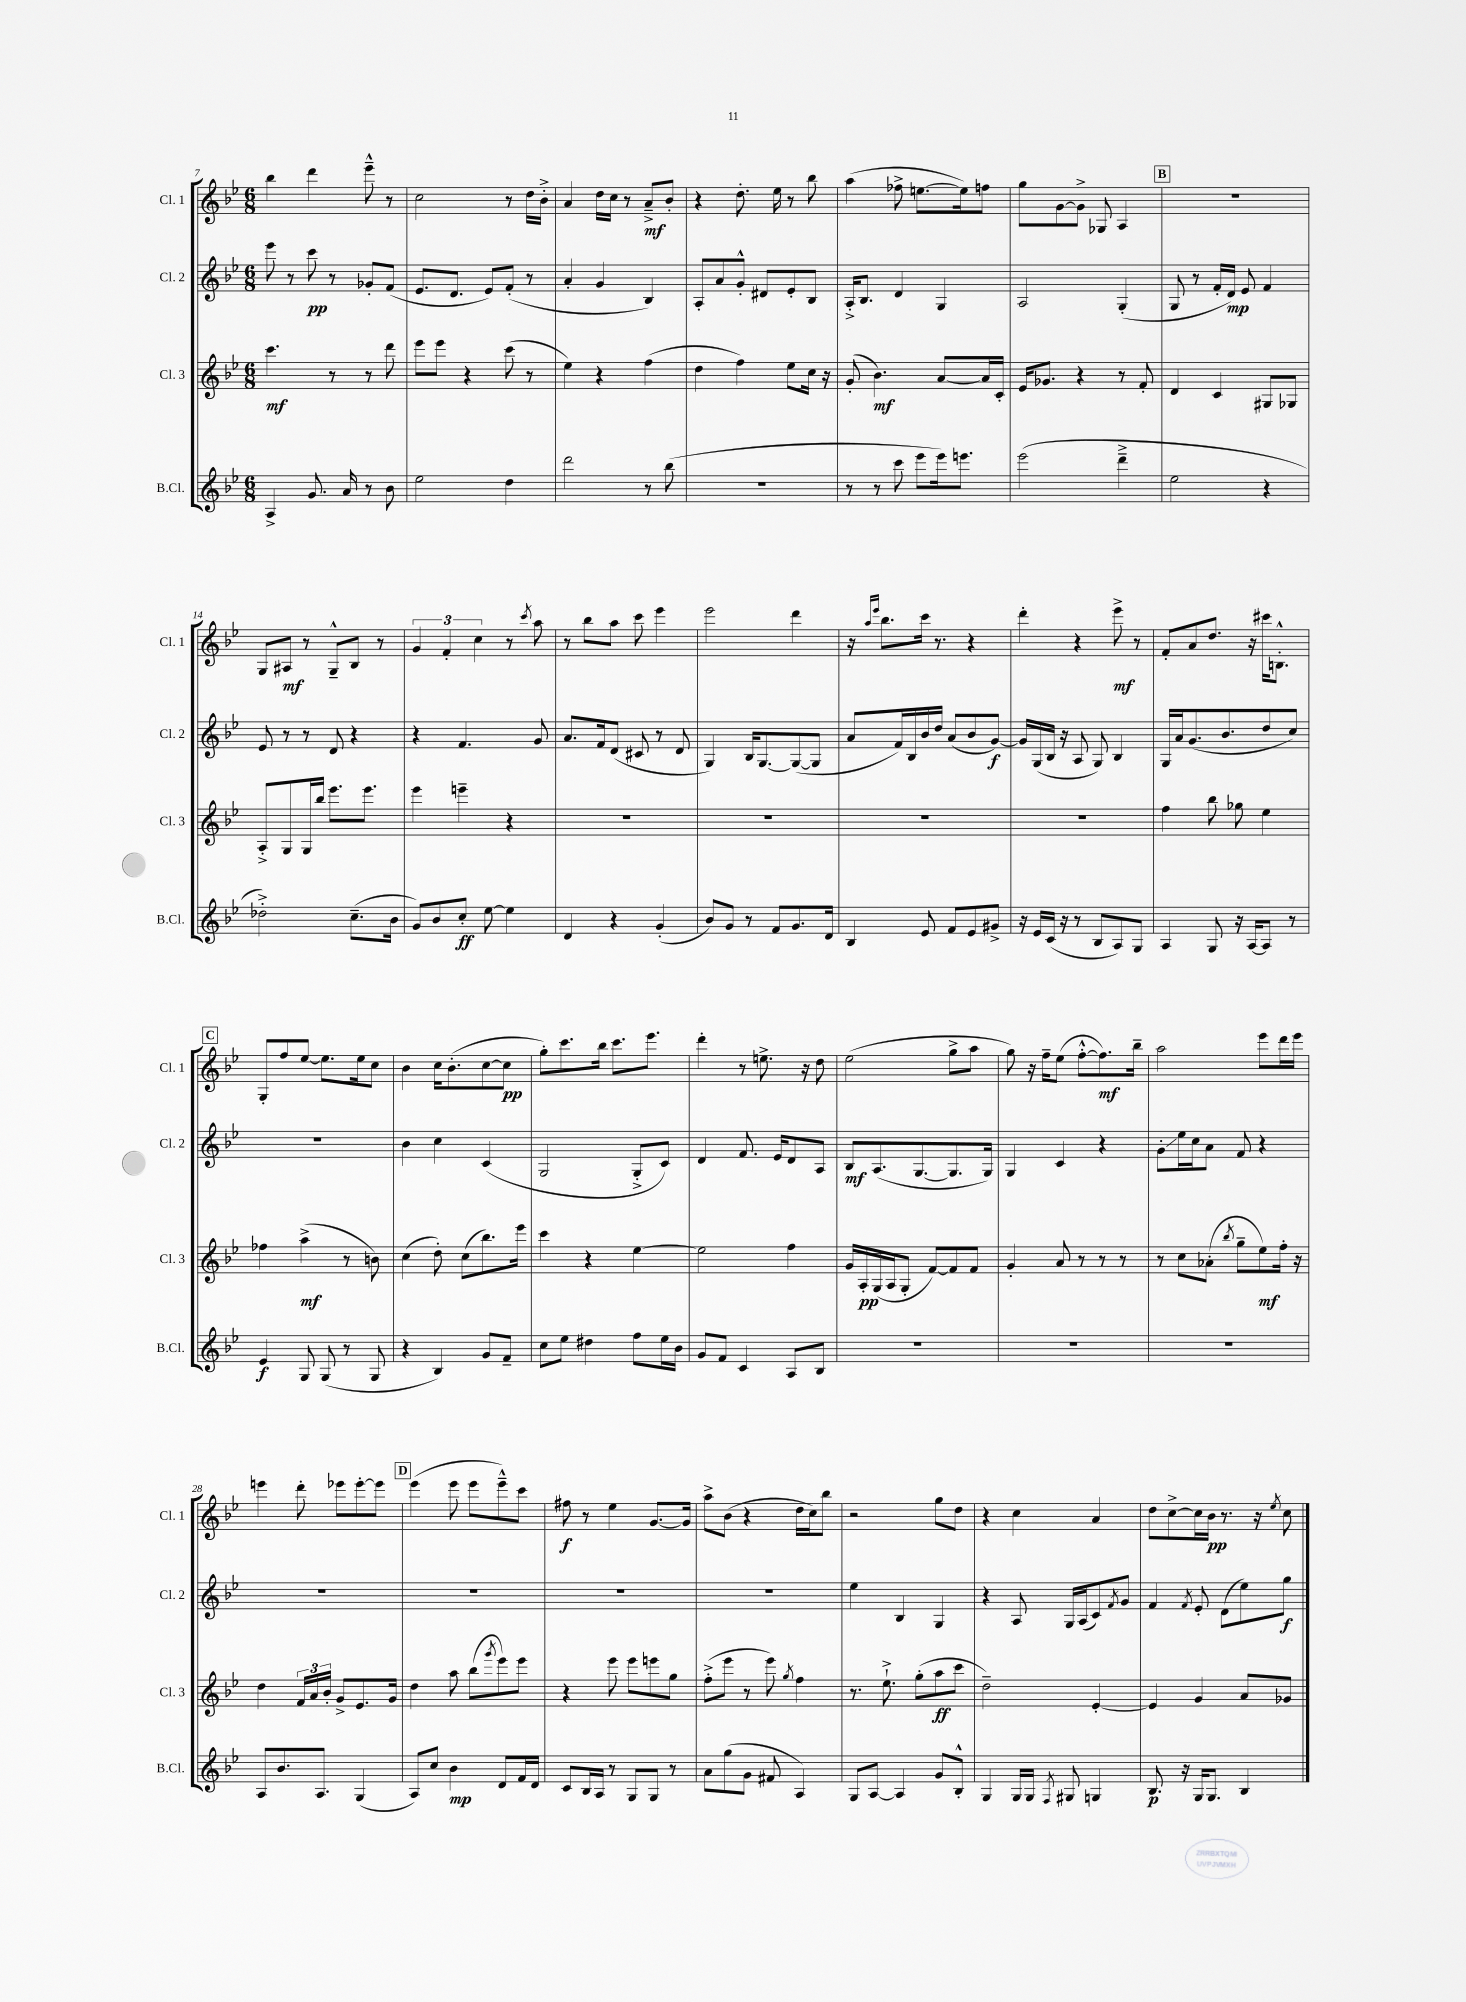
<<
\new StaffGroup <<
\new Staff = "s0" \with { instrumentName = "Cl. 1" shortInstrumentName = "Cl. 1" } {
    \clef treble \key bes \major \numericTimeSignature \time 6/8
    bes''4 d'''4 ees'''8---^ r8 |
    c''2 r8 d''16 bes'16-.-> |
    a'4 d''16 c''16 r8 a'8--->\mf bes'8-. |
    r4 d''8.-. ees''16 r8 bes''8 |
    a''4( fes''8-> e''8.~ e''16) f''8 |
    g''8 g'8~ g'8-> ges8 a4 |
    \mark \markup { \box "B" } R2. |
    g8 ais8\mf r8 g8---^ bes8 r8 |
    \tuplet 3/2 { g'4 f'4-. c''4 } r8 \acciaccatura { c'''8 } a''8 |
    r8 bes''8 a''8 c'''8 ees'''4 |
    ees'''2 d'''4 |
    r16 \grace { a''16 ees'''16 } bes''8. c'''16 r8. r4 |
    d'''4-. r4 ees'''8->\mf r8 |
    f'8-. a'8 d''8. r16 cis'''16 b8.-.-^ |
    \mark \markup { \box "C" } g8-. f''8 ees''8~ ees''8. ees''16 c''8 |
    bes'4 c''16 bes'8.-.( c''8~ c''8\pp |
    g''8-.) c'''8. bes''16 c'''8. ees'''8. |
    d'''4-. r8 e''8.-> r16 d''8 |
    ees''2( g''8-> a''8 |
    g''8) r16 f''16-- ees''8( f''8~-.-^ f''8.\mf) bes''16-- |
    a''2 ees'''8 d'''16 ees'''16 |
    e'''4 d'''8-. ees'''8 ees'''8~-. ees'''8 |
    \mark \markup { \box "D" } ees'''4( ees'''8 ees'''8 ees'''8---^) c'''8 |
    fis''8\f r8 ees''4 g'8.~ g'16 |
    a''8-> bes'8( r4 d''16 c''16) bes''8 |
    r2 g''8 d''8 |
    r4 c''4 a'4 |
    d''8 c''8~-> c''16 bes'16\pp r8. r16 \acciaccatura { ees''8 } c''8 \bar "|." |
}
\new Staff = "s1" \with { instrumentName = "Cl. 2" shortInstrumentName = "Cl. 2" } {
    \clef treble \key bes \major \numericTimeSignature \time 6/8
    ees'''8 r8 c'''8\pp r8 ges'8-. f'8( |
    ees'8. d'8. ees'8) f'8-.( r8 |
    a'4-. g'4 bes4) |
    a8-. a'8 g'8-.-^ dis'8 ees'8-. bes8 |
    a16-.-> bes8. d'4 g4 |
    a2 g4-.( |
    \mark \markup { \box "B" } g8 r8 f'16-. d'16\mp) ees'8 f'4 |
    ees'8 r8 r8 d'8 r4 |
    r4 f'4. g'8 |
    a'8. f'16 d'8( cis'8 r8 d'8 |
    g4) bes16 g8.~ g8~( g8 |
    a'8 f'16) bes16 bes'16 d''16 a'8( bes'8 g'8~\f) |
    g'16 g16( bes16 r16 a8 g8) bes4 |
    g16 a'16 g'8.( bes'8. d''8 c''8) |
    \mark \markup { \box "C" } R2. |
    bes'4 c''4 c'4( |
    g2 g8-.-> c'8) |
    d'4 f'8. ees'16 d'8 a8 |
    bes8\mf a8.( g8.~ g8. g16) |
    g4 c'4 r4 |
    g'8-.\glissando ees''16 c''16 a'8 f'8 r4 |
    R2. |
    \mark \markup { \box "D" } R2. |
    R2. |
    R2. |
    ees''4 bes4 g4 |
    r4 a8 g16 a16( c'8) \acciaccatura { f'8 } g'8 |
    f'4 \acciaccatura { f'8 } ees'8-. d'8( ees''8) g''8\f \bar "|." |
}
\new Staff = "s2" \with { instrumentName = "Cl. 3" shortInstrumentName = "Cl. 3" } {
    \clef treble \key bes \major \numericTimeSignature \time 6/8
    c'''4.\mf r8 r8 d'''8 |
    ees'''8 ees'''8 r4 c'''8( r8 |
    ees''4) r4 f''4( |
    d''4 f''4) ees''8 c''16 r16 |
    g'8-.( bes'4.\mf) a'8~ a'16 c'16-. |
    ees'16 ges'8. r4 r8 f'8-. |
    \mark \markup { \box "B" } d'4 c'4 gis8 ges8 |
    a8-.-> g8 g16 bes''16 ees'''8. ees'''8. |
    ees'''4 e'''4-- r4 |
    R2. |
    R2. |
    R2. |
    R2. |
    f''4 bes''8 ges''8 ees''4 |
    \mark \markup { \box "C" } fes''4 a''4->\mf( r8 b'8) |
    c''4( d''8-.) c''8( bes''8.) ees'''16 |
    c'''4 r4 ees''4~ |
    ees''2 f''4 |
    g'16 a16-.\pp g16( a16 g8-. f'8~) f'8 f'8 |
    g'4-. a'8 r8 r8 r8 |
    r8 c''8 aes'8-.( \acciaccatura { bes''8 } g''8-- ees''8\mf) f''16-. r16 |
    d''4 \tuplet 3/2 { f'16 a'16 bes'16-. } g'8-> ees'8. g'16 |
    \mark \markup { \box "D" } d''4 a''8 bes''8( \acciaccatura { g'''8 } ees'''8) ees'''8 |
    r4 ees'''8 ees'''8 e'''8 g''8 |
    f''8-.->( ees'''8 r8 ees'''8) \acciaccatura { g''8 } f''4 |
    r8. ees''8.-!-> g''8-.( a''8\ff c'''8 |
    d''2--) ees'4~-. |
    ees'4 g'4 a'8 ges'8 \bar "|." |
}
\new Staff = "s3" \with { instrumentName = "B.Cl." shortInstrumentName = "B.Cl." } {
    \clef treble \key bes \major \numericTimeSignature \time 6/8
    a4-> g'8. a'16 r8 bes'8 |
    ees''2 d''4 |
    d'''2 r8 bes''8( |
    R2. |
    r8 r8 c'''8 ees'''8 ees'''16) e'''8. |
    ees'''2( d'''4---> |
    \mark \markup { \box "B" } ees''2 r4 |
    des''2-.->) c''8.--( bes'16 |
    g'8) bes'8 c''8-.\ff ees''8~ ees''4 |
    d'4 r4 g'4-.( |
    bes'8) g'8 r8 f'8 g'8. d'16 |
    bes4 ees'8 f'8 ees'8 gis'8-> |
    r16 ees'16 c'16( r16 r8 bes8 a8) g8 |
    a4 g8 r16 a16~ a8 r8 |
    \mark \markup { \box "C" } ees'4\f g8 g8( r8 g8 |
    r4 bes4) g'8 f'8-- |
    c''8 ees''8 dis''4 f''8 ees''16 bes'16 |
    g'8 f'8 c'4 a8 bes8 |
    R2. |
    R2. |
    R2. |
    a8 bes'8. a8. g4( |
    \mark \markup { \box "D" } a8) c''8 bes'4\mp d'8 f'16 d'16 |
    c'8 bes16 a16 r8 g8 g8 r8 |
    a'8 g''8( g'8 fis'8 a4) |
    g8 a8~ a4 g'8 bes8-.-^ |
    g4 g16 g16 \acciaccatura { f8 } gis8 g4 |
    bes8.\p r16 g16 g8. bes4 \bar "|." |
}
>>
>>
\layout { \context { \Score currentBarNumber = #7 } }
